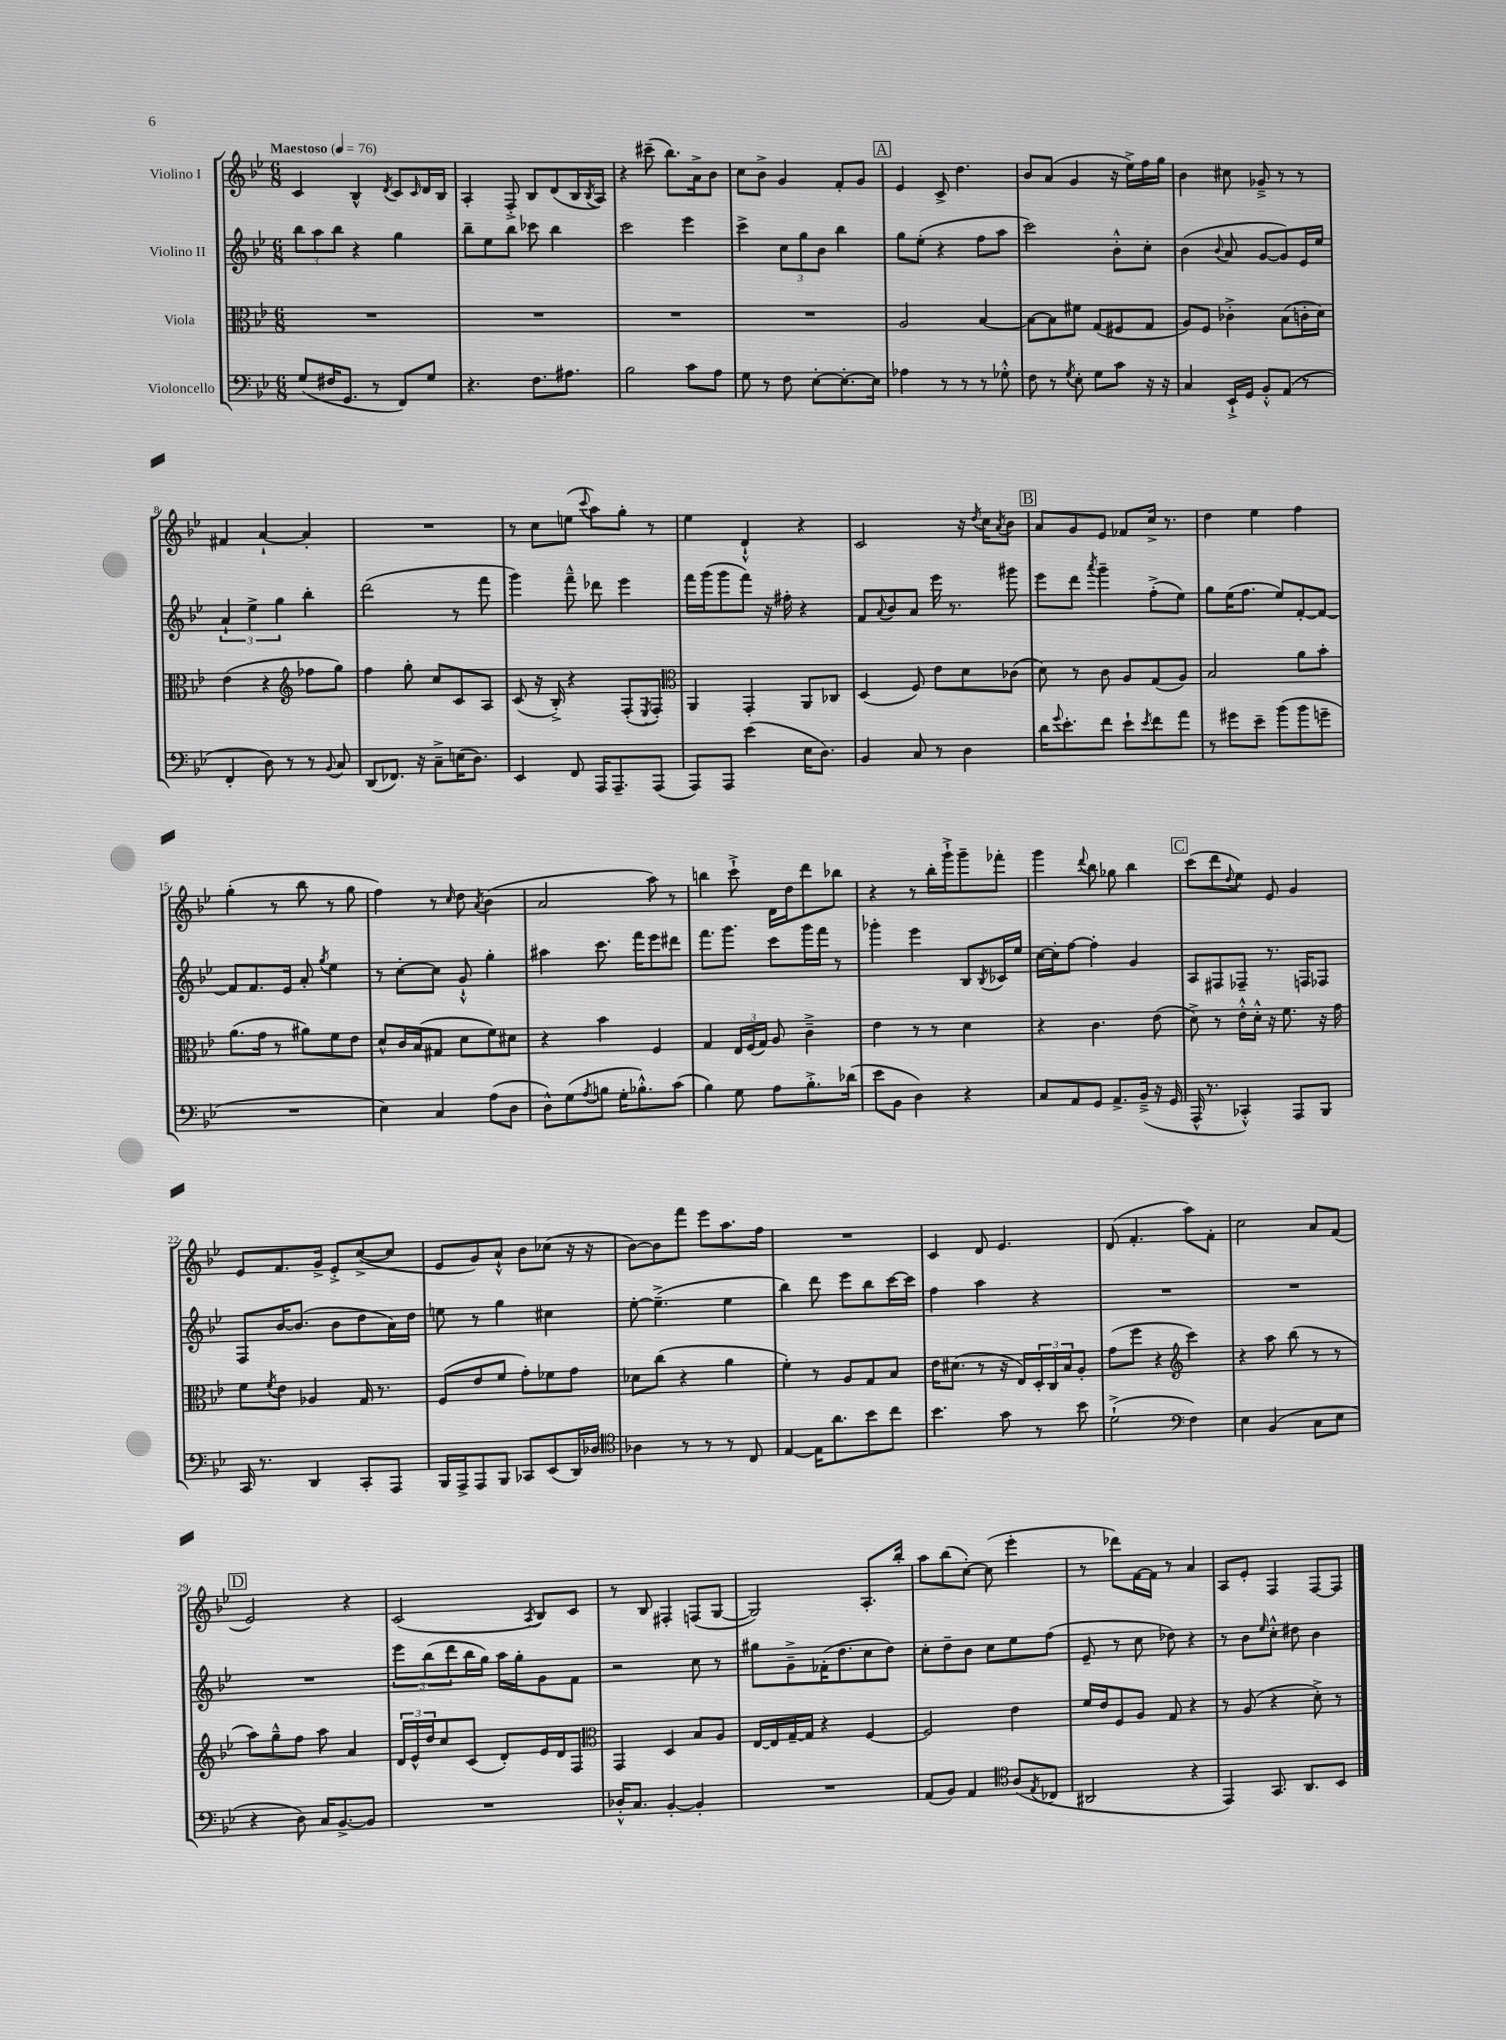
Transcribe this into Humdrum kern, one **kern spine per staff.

**kern	**kern	**kern	**kern
*staff4	*staff3	*staff2	*staff1
*clefF4	*clefC3	*clefG2	*clefG2
*k[b-e-]	*k[b-e-]	*k[b-e-]	*k[b-e-]
*M6/8	*M6/8	*M6/8	*M6/8
*MM76	*MM76	*MM76	*MM76
(8G/L	2.r	12bb-\L	4c/
.	.	12aa\	.
16F#/K	.	.	.
.	.	12bb-\J	.
8.GG/J	.	.	.
.	.	4r	4B-^^/
8r	.	.	.
.	.	.	8qd/
8FF/L)	.	4gg\	8c/L
.	.	.	16qqc/
8G/J	.	.	16d/L
.	.	.	16B-/JJ
=	=	=	=
4.r	2.r	8bb-~\L	4A'/
.	.	8ee-\	.
.	.	8bb-\J	8F'^/
8.F\L	.	8ccc-\	8B-/L
.	.	4bb-\	(8d/
8.A#\J	.	.	.
.	.	.	16B-/L
.	.	.	8qB-/
.	.	.	16A/JJ)
=	=	=	=
2B-\	2.r	2ccc\	4r
.	.	.	(8ccc#~\
.	.	.	8.bb-\L)
8c\L	.	4eee-\	.
.	.	.	16a^\k
8A\J	.	.	8b-\J
=	=	=	=
8G\	2.r	4ccc^\	8cc\L
8r	.	.	8b-^\J
8F\	.	12cc\L	4g/
.	.	12gg\	.
[8E-'\L	.	.	.
.	.	12b-\J	.
8.E-'\_	.	4bb-\	8f'/L
.	.	.	8g/J
16E-\]Jk	.	.	.
=	=	=	=
4A-\	2A/	8gg\L	4e-/
.	.	(8ee-'\J	.
8r	.	4r	8c^/
8r	.	.	4.dd\
8r	[4B-/	8ff\L	.
8G-'^^\	.	8aa\J	.
=	=	=	=
8F\	8B-\_L	2ccc\)	8b-/L
8r	8B-\]	.	(8a/J
8qG/	.	.	.
8E-'\	8f#\J	.	4g/
8G\L	(8G/L	.	.
8c\J	8F#/	8b-'^^\L	16r
.	.	.	16ee-^\LL)
16r	8G/J	8cc'\J	16ff\
16r	.	.	16gg\JJ
=	=	=	=
4C/	8A/L)	(4b-\	4b-\
.	8F/J	.	.
.	.	8qqb-/	.
16EE-`^/LL	4c-'^\	8a/	8cc#\
16GG/JJ	.	.	.
8BB-'^^/L	.	[8g/L	8g-~^/
(8AA/J	(8B-\L	8g/])	8r
8r	16c'\L	16e-/L	8r
.	16d\JJ)	16ee-/JJ	.
=	=	=	=
4FF'/	(4e-\	6a`/	4f#/
.	.	6ee-^\	.
8D\)	4r	.	[4a`/
.	.	6gg\	.
8r	.	.	.
*	*clefG2	*	*
8r	8ff-\L	4bb-'\	4a'/]
8qqBB-/	.	.	.
8C/	8gg\J)	.	.
=	=	=	=
(8DD/L	4ff\	(2ddd\	2.r
8.FF-/J)	.	.	.
.	8gg'\	.	.
16r	.	.	.
8C~^\L	8cc/L	.	.
(16E\K	8c/	8r	.
8.D\J)	.	.	.
.	8A/J	8fff\	.
=	=	=	=
4EE-/	(8c/	4ggg\)	8r
.	16r	.	8cc\L
.	16B-'^/)	.	.
8FF/	4r	8fff~^^\	(8ee\J
.	.	.	8qqccc/
16AAA/LK	.	8ddd-\	8aa\L)
8.AAA~/	.	.	.
.	(8F'/L	4eee-\	8gg'\J
.	8qE-/	.	.
(8AAA/J	8F'/J)	.	8r
=	=	=	=
*	*clefC3	*	*
8AAA/L)	4AA/	16fff\LL	4ee-\
.	.	(16ggg\J	.
8AAA/J	.	8ggg\	.
(4e-\	4GG'/	8fff\J)	4d`^^/
.	.	16r	.
.	.	16ff#'\	.
16E-\LK	8AA/L	4r	4r
8.D\J)	.	.	.
.	8C-/J	.	.
=	=	=	=
4BB-/	(4D/	8f/L	2c/
.	.	8qqa/	.
.	.	8b-/	.
8C/	8F/)	8a/J	.
8r	8e-\L	16eee-\	.
.	.	8.r	.
4D\	8d\	.	16r
.	.	.	8qdd/
.	.	.	16cc\LK
.	.	.	8qa/
.	(8c-\J	8ggg#\	8b-\J
=	=	=	=
16d\LK	8d\)	8eee-\L	8a/L
8qqg/	.	.	.
8.e-'\	.	.	.
.	8r	8ddd\J	8g/
.	.	8qaaa/	.
8f\J	8c\	4ggg~\	8e-/J
8e-`\L	8A/L	.	8f-/L
8qe-/	.	.	.
8f\	(8G/	(8ff'^\L	16cc^/Jk
.	.	.	8.r
8a\J	8A/J)	8ee-\J)	.
=	=	=	=
8r	2B-/	8gg\L	4dd\
8g#\L	.	(16ee-\K	.
.	.	8.ff\J	.
8e-~\J	.	.	4ee-\
(8b-\L	.	8ee-/L)	.
8b-\	8a\L	[8f'/	4ff\
8g~\J	8b-'\J	8f/_J	.
=	=	=	=
2.r	(8.a\L	8f/]L	(4gg'\
.	.	8.f/	.
.	16g\Jk	.	.
.	8r	.	8r
.	.	16e-/Jk	.
.	8a#\L)	8a'/	8bb-\
.	.	8qgg/	.
.	8f\	4ee-\	8r
.	8e-\J	.	8gg\
=	=	=	=
4E-\)	8d^^/L	8r	4ff\)
.	16c/L	[8cc'\L	.
.	(16B-/J	.	.
4C/	8G#/J	8cc\]J	8r
.	.	.	16qqcc/
.	8d\L	8g`^^/	8dd\
.	.	.	8qa/
(8A\L	8f\)	4gg'\	(4b-\
8D\J	8d#\J	.	.
=	=	=	=
8D^^\L)	4r	4aa#\	2a/
(8G\	.	.	.
8qA/	.	.	.
8B\J	4b-\	8.ccc\	.
16G'\LK	.	.	.
8.B-'^^\)	.	16fff\LK	.
.	4F/	8eee-\	8aa\)
(8c\J	.	8ddd#\J	8r
=	=	=	=
4B-\)	4G/	8.fff\L	4bb\
.	.	8.ggg\J	.
8G\	24E-/LL	.	8ccc`^\
.	(24F/	.	.
.	24G/JJ)	.	.
8A\L	8A/	8ccc\L	16d\LL
.	.	.	16dd\J
8.B-'^\	4c~^\	16ggg\L	8ddd\
.	.	16fff\JJ	.
.	.	8r	8bb-\J
(16d-\Jk	.	.	.
=	=	=	=
8e-\L	4e-\	4ggg-'\	4r
8BB-\J	.	.	.
4D\)	8r	4eee-\	8r
.	8r	.	16bb-'\LL
.	.	.	16ggg`^\J
4r	4d\	8B-/L	8ggg~\
.	.	8qB-/	.
.	.	16c-/L	8fff-'\J
.	.	16ee-/JJ	.
=	=	=	=
8C/L	4r	[16cc\LL	4ggg\
.	.	16cc'\]J	.
8AA/	.	[8ff\J	.
.	.	.	8qqddd/
8GG/J	4.c\	4ff'\]	8bb-\
8.AA^/L	.	.	8gg-\
.	.	4g/	4bb-\
(16BB-~^/Jk	.	.	.
16r	(8e-\	.	.
16GG/	.	.	.
=	=	=	=
16AAA^^/	8d^\)	8A/L	(8ccc\L
8.r	.	.	.
.	8r	8F#/	8ddd\
.	.	.	8qqdd/
4CC-'^^/)	16e-'^^\LL	8F-~/J	8ee-\J)
.	16d'^^\JJ	.	.
.	16r	8.r	8e-/
.	8.f\	.	.
8AAA/L	.	.	4g/
.	.	16F/LK	.
8BBB-/J	16r	8F-/J	.
.	16g\	.	.
=	=	=	=
16CC/	8f\L	8F/L	8e-/L
8.r	.	.	.
.	8qf/	.	.
.	8e-\J	[16b-/K	8.f/
.	.	(8.b-/]J	.
4DD/	4A-/	.	.
.	.	.	16g^/Jk
.	.	8b-\L	8e-'^/L
8CC'/L	16G/	8dd\	([8cc^/
.	8.r	.	.
8AAA/J	.	16a\L)	8cc/]J
.	.	16dd\JJ	.
=	=	=	=
16BBB-/LL	(8F/L	8ee\	8e-/L
16AAA^/J	.	.	.
8AAA/	8e-/	8r	8g/)
8BBB-/J	8f/J	4gg\	8a`^^/J
8CC-/L	8g'\L)	.	8b-\L
(8EE-/	8f-\	4cc#\	(8cc-\J
16DD/L)	8g\J	.	16r
16D-/JJ	.	.	16r
=	=	=	=
*clefC4	*	*	*
4A-\	8d-\L	[8ee-'\	[8b-\L)
.	(8cc\J	(4.ee-~^\]	8b-\]
8r	4r	.	8fff\J
8r	.	.	8eee-\L
8r	4a\	4ee-\	8.aa\
8C/	.	.	.
.	.	.	16ff\Jk
=	=	=	=
[4E-/	4f'\)	4bb-\)	2.r
16E-\]LK	8r	8ddd\	.
8.a\	.	.	.
.	8A/L	8eee-\L	.
8b-\	8G/	8bb-\	.
8cc\J	8B-/J	[16ccc\L	.
.	.	16ccc\]JJ	.
=	=	=	=
4.b-\	16e-\LK	4ff\	4c/
.	(8.d#\J	.	.
.	8r	4aa\	8d/
8g\	16r	.	4.e-/
.	16E-/LL)	.	.
8r	24D'/	4r	.
.	24C/	.	.
.	24B-/J	.	.
8b-\	8A'/J	.	.
=	=	=	=
(2d`^\	(8g\L	2.r	(8d/
.	8ff\J	.	4.f'/
.	4r	.	.
*clefF4	*clefG2	*	*
4F\)	4ccc\)	.	8aa\L)
.	.	.	8f'\J
=	=	=	=
4E-\	4r	2.r	2cc\
(4BB-/	8aa\	.	.
.	(8bb-\	.	.
8C\L	8r	.	8a/L
8E-\J	8r	.	(8f/J
=	=	=	=
4r	8aa\L)	2.r	2e-/)
.	8gg~^^\	.	.
8D\)	8ff\J	.	.
16C/LK	8aa\	.	.
[8.BB-^/	.	.	.
.	4a/	.	4r
8BB-/]J	.	.	.
=	=	=	=
2.r	24d/LL	12eee-\L	(2c/
.	24e-^^/	.	.
.	24dd/J	(12bb-\	.
.	8cc/	.	.
.	.	12ddd\	.
.	(8c/J	16bb-\L	.
.	.	16gg\JJ)	.
.	8d'/L)	16aa\LL	.
.	.	16gg'\J	.
.	.	.	8qA/
.	16e-/L	8g\	8B-/L)
.	16d/J	.	.
.	8F/J	8f\J	8c/J
=	=	=	=
*	*clefC3	*	*
16D-'^^/LK	4GG/	2r	8r
8.C/J	.	.	.
.	.	.	8B-/
[4BB-'/	4D/	.	4F#'/
4BB-'/]	8B-/L	8cc\	(8F/L
.	8A/J	8r	[8G/J
=	=	=	=
2.r	[16E-/LL	8gg#\L	2G/])
.	16E-/]	.	.
.	[16G~/	8g~^\	.
.	16G/]JJ	.	.
.	4r	(16f-'\K	.
.	.	8.dd\	.
.	[4F/	8cc\	8.A'/L
.	.	8dd\J)	.
.	.	.	16bb-'/Jk
=	=	=	=
(8AA/L	2F/]	8cc'\L	8aa\L
8BB-/J)	.	8dd~\	(8bb-\
4AA/	.	8b-\J	[8cc'\J)
.	.	8cc\L	(8cc\]
*clefC4	*	*	*
(8A/L	4e-\	8ee-\	4eee-'\
8qE-/	.	.	.
8C-/J	.	(8ff\J	.
=	=	=	=
2AA#/	16f/LL	8e-~/	8r
.	16e-/J	.	.
.	8F/	8r	8ddd-\L)
.	8A/J	8cc\	[16f\L
.	.	.	16f\]JJ
.	8G/	8dd-\)	8r
4r	4r	4r	4a/
=	=	=	=
4EE-/)	8r	8r	8A/L
.	(8A/	8b-\L	8e-'/J
.	.	16qqee-/	.
8.GG/	4r	8cc'^^\J	4F/
.	.	8dd#\	.
8.AA/L	.	.	.
.	8d'^\)	4b-\	[8F/L
8BB-/J	8r	.	8F/]J
==	==	==	==
*-	*-	*-	*-
